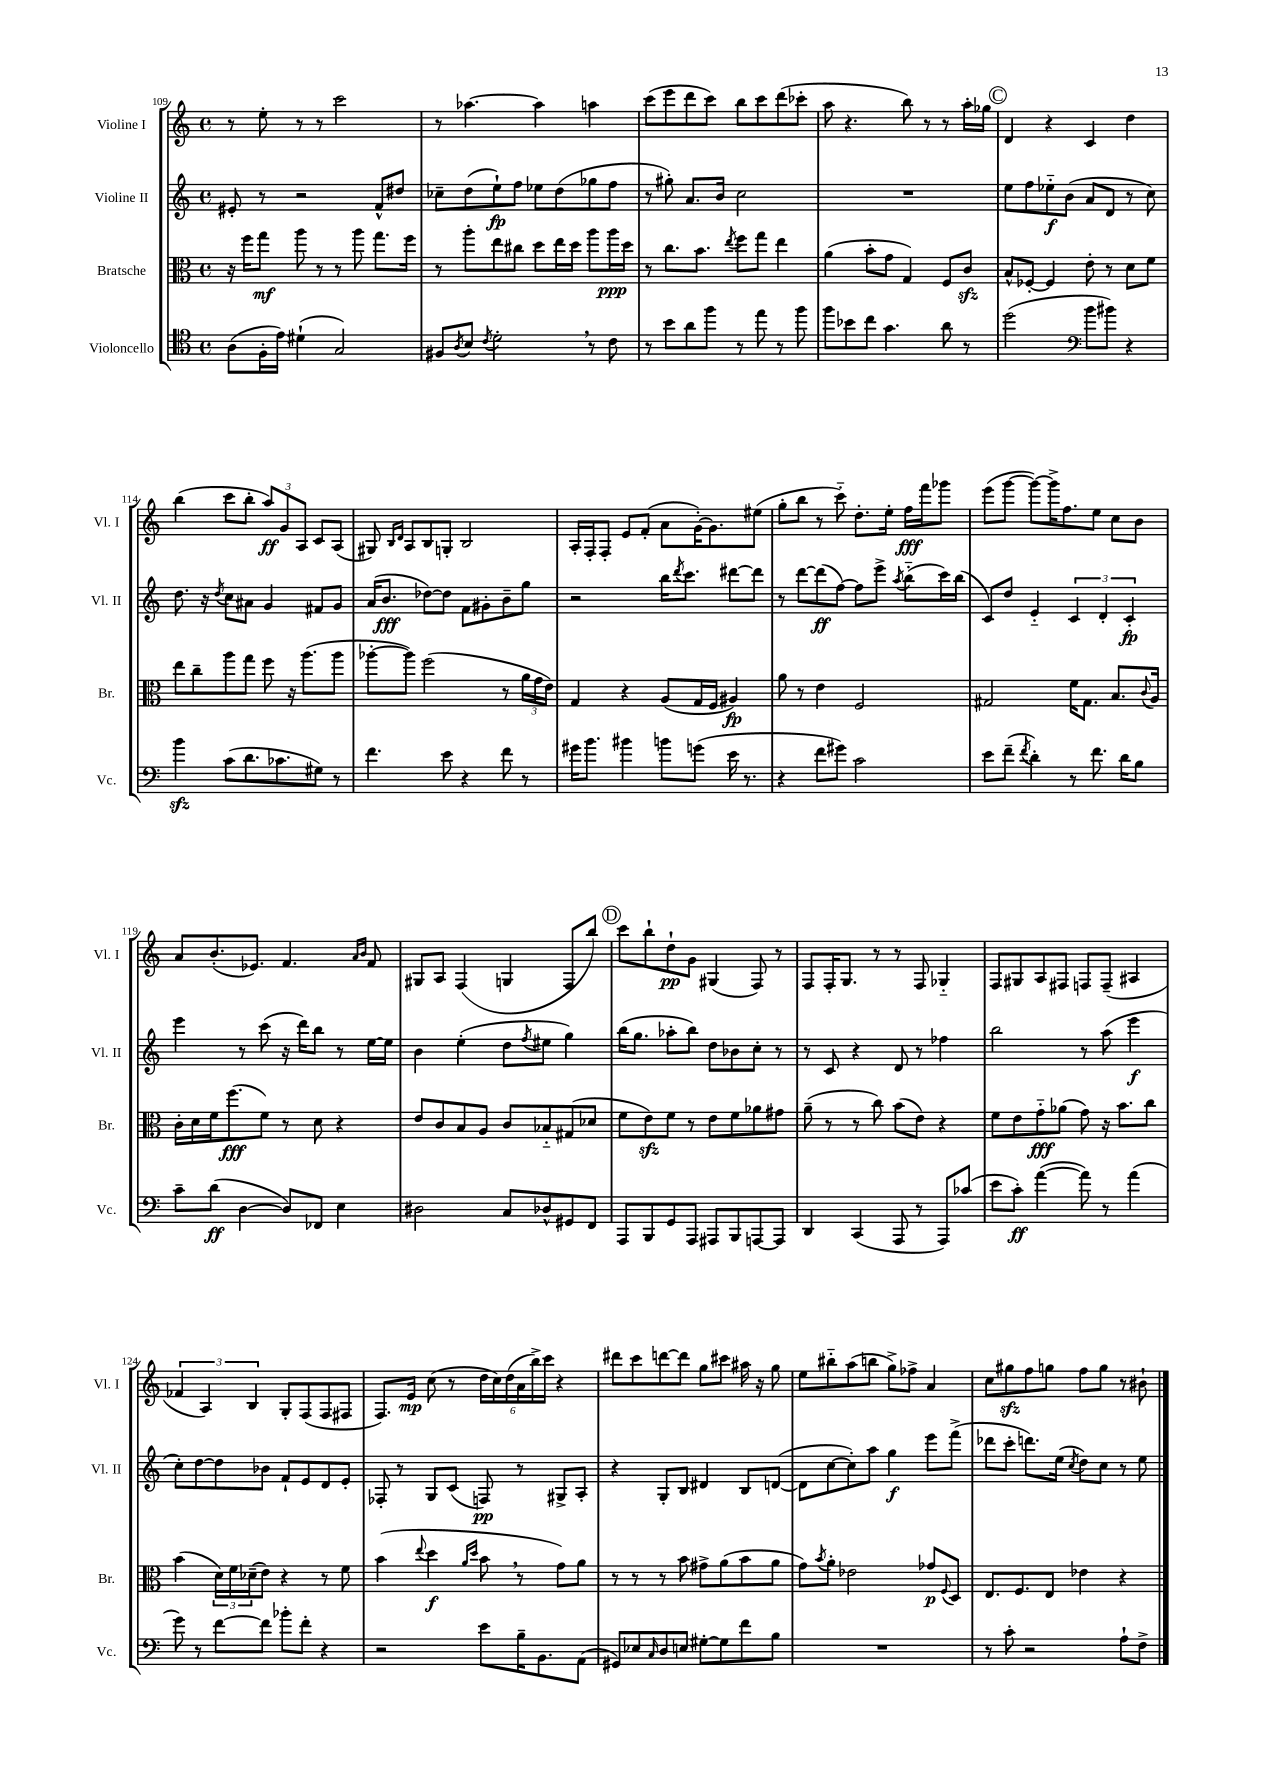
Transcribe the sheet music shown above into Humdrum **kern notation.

**kern	**kern	**kern	**kern
*staff4	*staff3	*staff2	*staff1
*clefC4	*clefC3	*clefG2	*clefG2
*k[]	*k[]	*k[]	*k[]
*M4/4	*M4/4	*M4/4	*M4/4
*met(c)	*met(c)	*met(c)	*met(c)
(8A	16r	8e#'	8r
.	16ff	.	.
16F'	8gg	8r	8ee'
16e)	.	.	.
(4d#`	8aa	2r	8r
.	8r	.	8r
2G)	8r	.	2ccc
.	8aa	.	.
.	8.gg	8f^^	.
.	.	8dd#	.
.	16ff	.	.
=	=	=	=
8F#	8r	8cc-~	8r
8qA	.	.	.
8B	8aa'	(8dd	[4.aa-
8qc	.	.	.
2d'	8ee	8ee`)	.
.	8cc#	8ff	.
.	8dd	8ee-	4aa-]
.	16ee	(8dd	.
.	16dd	.	.
8r	8aa	8gg-	4aa
8c	16aa	8ff	.
.	16dd	.	.
=	=	=	=
8r	8r	8r	(8ccc
8b	8.cc	8gg#')	8eee
8a	.	8.a	8ddd
.	8.b	.	.
8ff	.	.	8ccc)
.	.	16b	.
.	8qee	.	.
8r	8ff	2cc	8bb
8ee	8gg	.	8ccc
8r	4ee	.	(8ddd
8ff	.	.	8ccc-'
=	=	=	=
8ff	(4a	1r	8aa
8b-	.	.	4.r
8cc	8b'	.	.
4.g	8g	.	.
.	4G)	.	8bb)
.	.	.	8r
8a	8F	.	8r
8r	8c	.	16aa'
.	.	.	16gg-
=	=	=	=
(2dd	8B^^	8ee	4d
.	[8F-'	8ff	.
.	4F-]	8ee-'~	4r
.	.	(8b	.
*clefF4	*	*	*
8b	8e'	8a	4c
8b#)	8r	8d	.
4r	8d	8r	4dd
.	8f	8cc)	.
=	=	=	=
4b	8ee	8.dd	(4bb
.	8cc~	.	.
.	.	16r	.
.	.	8qdd	.
(8c	8aa	8cc	8ccc
8.d	8gg	8a#	8bb'
.	8ff	4g	12aa)
8.c-	.	.	.
.	.	.	12g
.	16r	.	.
.	.	.	12A
.	(8.aa	.	.
8G#)	.	8f#	8c
8r	8aa	8g	(8A
=	=	=	=
4.f	[8aa-'	(16a	8G#)
.	.	8.b	.
.	.	.	16qqB
.	.	.	16qqd
.	8aa-])	.	8A
.	(2ff	[8dd-)	8B
8e	.	8dd-]	8G'
4r	.	8f	2B
.	.	8g#'	.
8f	8r	8b~	.
8r	24a	8gg	.
.	24g	.	.
.	24e)	.	.
=	=	=	=
16g#	4G	2r	16A'
8.b	.	.	16F'
.	.	.	8F'
4b#	4r	.	8e
.	.	.	(8f'
8b	(8A	16bb	8a
.	.	8qddd	.
.	.	8.ccc	.
(8g	16G	.	[16g')
.	16F	.	8.g]
16e	4A#)	[8ddd#	.
8.r	.	.	.
.	.	8ddd#]	(8ee#
=	=	=	=
4r	8a	8r	8gg'
.	8r	[8ddd	8bb
8f	4e	(8ddd]	8r
8g#)	.	[8ff)	8ccc'~)
2c	2F	8ff]	8.dd'
.	.	8eee^	.
.	.	.	16ee'
.	.	8qaa	.
.	.	(8bb'~	16ff
.	.	.	16fff
.	.	16ccc)	8ggg-
.	.	(16bb	.
=	=	=	=
8e	2G#	8c)	(8eee
(8f~	.	8dd	[8ggg
8qf	.	.	.
4d')	.	4e'~	8ggg_)
.	.	.	16ggg^]
.	.	.	8.ff
8r	16f	6c	.
.	8.G#	.	.
8.f	.	.	8ee
.	.	6d'	.
.	8.B	.	8cc
16d	.	.	.
.	.	6c'	.
8B	.	.	8b
.	8qqc	.	.
.	16A	.	.
=	=	=	=
8c~	16c'	4eee	8a
.	16d	.	.
(8d	16f	.	(8.b'
.	(8.ff	.	.
[4D	.	8r	.
.	.	.	8.e-)
.	8f)	(8ccc	.
8D])	8r	16r	4.f
.	.	16ddd)	.
8FF-	8d	8bb	.
4E	4r	8r	.
.	.	.	16qqa
.	.	.	16qqb
.	.	[16ee	8f
.	.	16ee]	.
=	=	=	=
2D#	8e	4b	8G#
.	8c	.	8A
.	8B	(4ee'	(4F
.	8A	.	.
8C	8c	8dd	4G
.	.	8qff	.
8D-^^	8B-'~	8ee#	.
8GG#	(8G#	4gg)	8F
8FF	8d-	.	8bb)
=	=	=	=
8AAA	8f	(16bb	8ccc
.	.	8.gg	.
8BBB	8e)	.	8bb`
8GG	8f	8aa-'	8dd`
8AAA	8r	8bb)	8g
8AAA#	8e	8dd	(4G#
8BBB	8f	8b-	.
[8AAA	8a-	8cc'	8F)
8AAA]	8g#	8r	8r
=	=	=	=
4DD	(8a~	8r	8F
.	8r	8c	16F'
.	.	.	8.G
(4CC	8r	4r	.
.	8cc)	.	8r
8AAA	(8b	8d	8r
8r	8e)	8r	8F
8AAA)	4r	4ff-	4G-'~
(8c-	.	.	.
=	=	=	=
8e	8f	2bb	8F
8c')	8e	.	8G#
([4a	8g'~	.	8A
.	(8a-	.	8F#
8a])	8g)	8r	8F
8r	16r	(8aa	(8F~
.	8.b	.	.
(4a	.	4eee	4A#
.	8cc	.	.
=	=	=	=
8g)	(4b	8cc')	6f-
8r	.	[8dd	.
.	.	.	6A)
[8f	24d)	8dd]	.
.	24f	.	.
.	(24d-~	.	6B
8f]	8e)	8b-	.
8b-'	4r	8f`	8G'
8f'	.	8e	(8F
4r	8r	8d	8F
.	8f	8e'	8F#
=	=	=	=
2r	(4b	8F-'	8.F)
.	.	8r	.
.	.	.	16e
.	8qqee	.	.
.	4dd	8G	(8cc
.	.	(8c	8r
.	16qqa	.	.
.	16qqdd	.	.
8e	8b	8F)	24dd
.	.	.	24cc)
.	.	.	(24dd
16B~	8r	8r	24a
.	.	.	24bb^)
8.BB	.	.	.
.	.	.	24ccc
.	8g)	8G#^	4r
(8AA	8a	8A'	.
=	=	=	=
8GG#)	8r	4r	8ddd#
8E-	8r	.	8ccc
16qqC	.	.	.
8D	8r	8G'	[8ddd
8E	8b	8B	8ddd]
[8G#'	8g#^	4d#	8gg
8G#]	(8a	.	8ccc#
8f	8b	8B	16aa#
.	.	.	16r
8B	8a	([8d	8gg
=	=	=	=
1r	8g)	8d]	8ee
.	8qb	.	.
.	8a'	[8cc	8bb#'~
.	2e-	8cc'])	(8aa
.	.	8aa	8bb
.	.	4gg	8gg^)
.	.	.	8ff-^
.	8g-	8eee	4a
.	8qqF	.	.
.	8D	(8fff^	.
=	=	=	=
8r	8.E	8ddd-	8cc
8c'	.	8ccc'	8gg#
.	8.F	.	.
2r	.	8.ddd)	8ff
.	8E	.	8gg
.	.	(16ee	.
.	.	8qcc	.
.	4e-	8dd)	8ff
.	.	8cc	8gg
8A`	4r	8r	8r
8F^	.	8ee	8b#`
==	==	==	==
*-	*-	*-	*-
